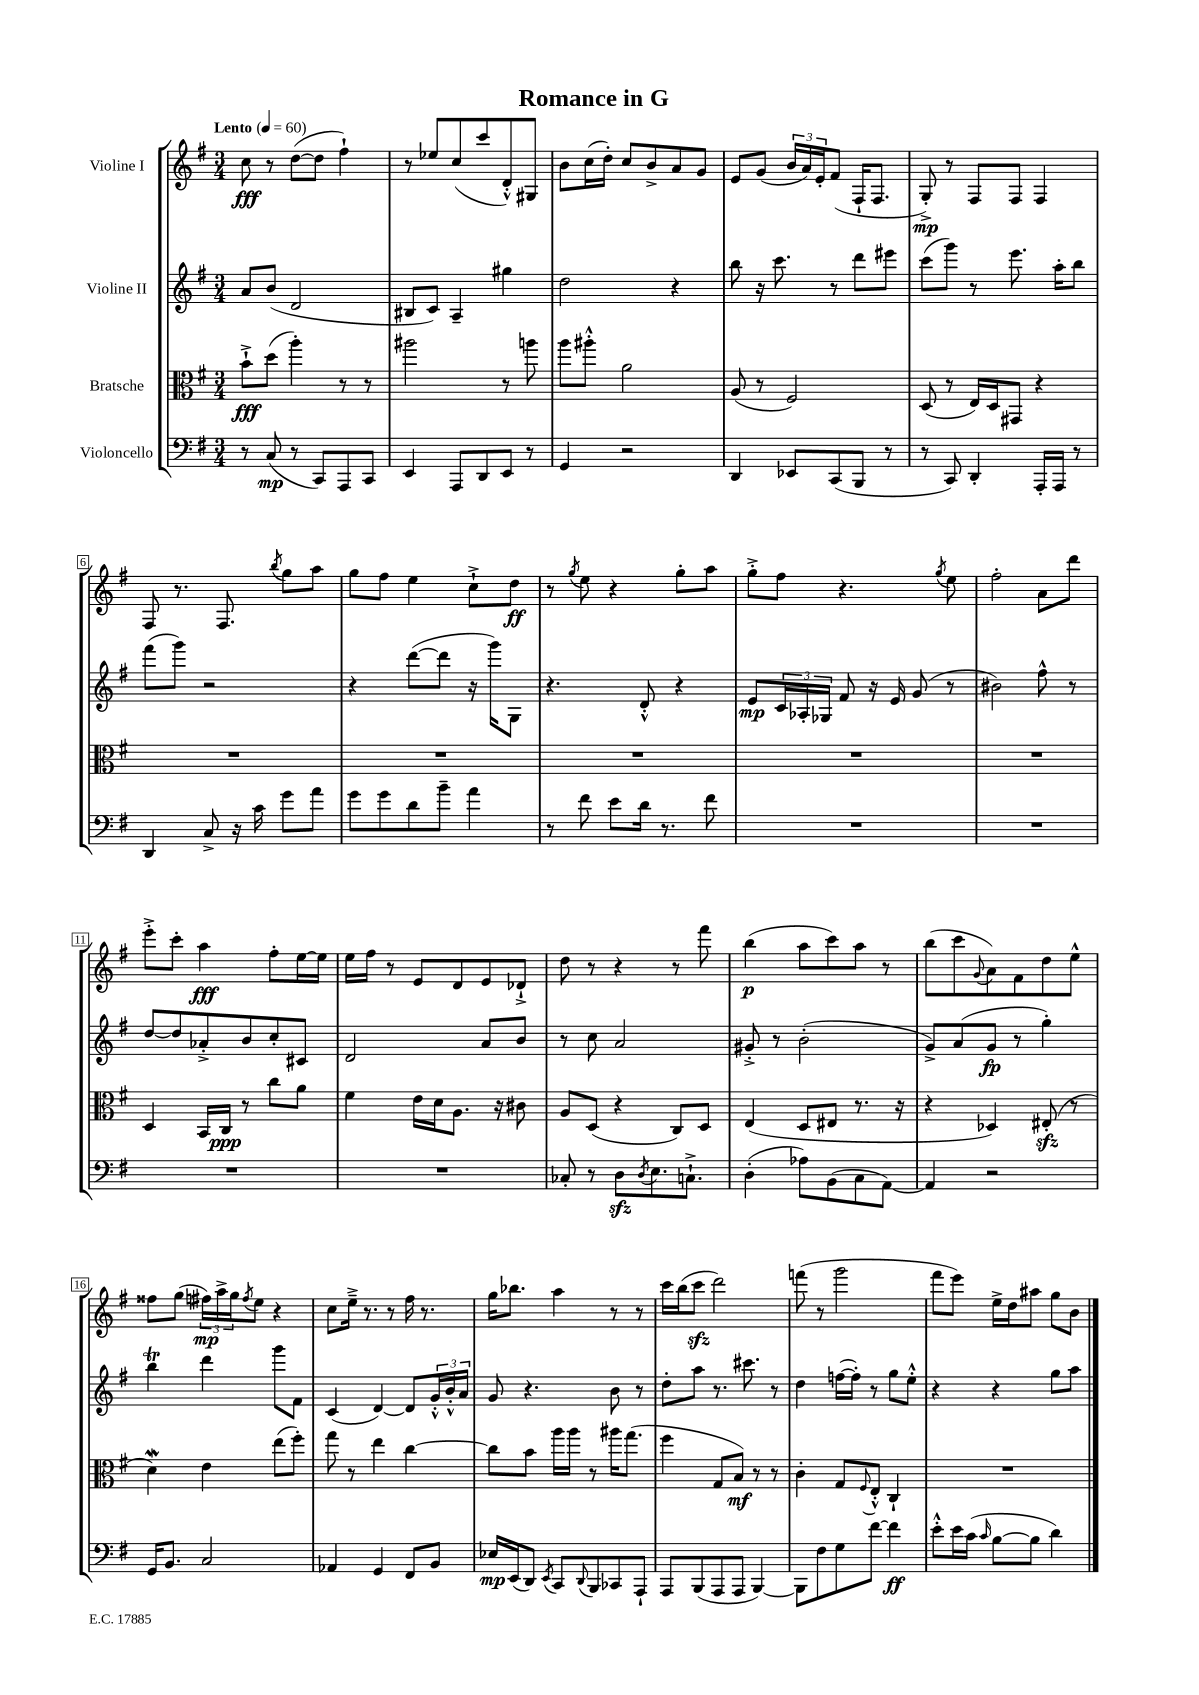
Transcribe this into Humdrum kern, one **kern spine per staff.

**kern	**dynam	**kern	**dynam	**kern	**dynam	**kern	**dynam
*part4	*part4	*part3	*part3	*part2	*part2	*part1	*part1
*staff4	*staff4	*staff3	*staff3	*staff2	*staff2	*staff1	*staff1
*I"Violoncello	*	*I"Bratsche	*	*I"Violine II	*	*I"Violine I	*
*clefF4	*	*clefC3	*	*clefG2	*	*clefG2	*
*k[f#]	*	*k[f#]	*	*k[f#]	*	*k[f#]	*
*M3/4	*	*M3/4	*	*M3/4	*	*M3/4	*
*MM60	*	*MM60	*	*MM60	*	*MM60	*
=1	=1	=1	=1	=1	=1	=1	=1
!	!	!	!	!	!	!LO:TX:a:B:t=Lento	!
8r	.	8b`^\L	fff	8a/L	.	8cc\	fff
(8C/	mp	(8dd\J	.	(8b/J	.	8r	.
8r	.	4aa'\)	.	2d/	.	([8dd\L	.
8CC/L)	.	.	.	.	.	8dd\J]	.
8AAA/	.	8r	.	.	.	4ff#`\)	.
8CC/J	.	8r	.	.	.	.	.
=2	=2	=2	=2	=2	=2	=2	=2
4EE/	.	2aa#X\	.	8B#X/L	.	8r	.
.	.	.	.	8c/J)	.	8ee-X/L	.
8AAA/L	.	.	.	4A~/	.	(8cc/	.
8DD/	.	.	.	.	.	8ccc/	.
8EE/J	.	8r	.	4gg#X\	.	8d'^^/)	.
8r	.	8aan\	.	.	.	8G#X/J	.
=3	=3	=3	=3	=3	=3	=3	=3
4GG/	.	8aa\L	.	2dd\	.	8b\L	.
.	.	8aa#X'^^\J	.	.	.	(16cc\L	.
.	.	.	.	.	.	16dd'\JJ)	.
2r	.	2a\	.	.	.	8cc/L	.
.	.	.	.	.	.	8b^/	.
.	.	.	.	4r	.	8a/	.
.	.	.	.	.	.	8g/J	.
=4	=4	=4	=4	=4	=4	=4	=4
4DD/	.	(8A/	.	8bb\	.	8e/L	.
.	.	8r	.	16r	.	(8g/J	.
.	.	.	.	8.ccc\	.	.	.
8EE-X/L	.	2F#/)	.	.	.	24b/LL	.
.	.	.	.	.	.	24a/)	.
.	.	.	.	.	.	24e'/J	.
(8CC/	.	.	.	8r	.	(8f#/J	.
8BBB/J	.	.	.	8ddd\L	.	16F#`/KL	.
.	.	.	.	.	.	8.F#/J	.
8r	.	.	.	8eee#X\J	.	.	.
=5	=5	=5	=5	=5	=5	=5	=5
8r	.	(8D/	.	(8ccc\L	.	8G'^/)	mp
8CC/)	.	8r	.	8ggg\J)	.	8r	.
4DD'/	.	16E/LL)	.	8r	.	8F#/L	.
.	.	16D/J	.	.	.	.	.
.	.	8GG#X/J	.	8.eee\	.	8F#/J	.
16AAA'/LL	.	4r	.	.	.	4F#/	.
16AAA/JJ	.	.	.	16aa'\KL	.	.	.
8r	.	.	.	8bb\J	.	.	.
!!LO:LB:g=z
=6	=6	=6	=6	=6	=6	=6	=6
4DD/	.	2.r	.	(8fff#\L	.	8F#/	.
.	.	.	.	8ggg\J)	.	8.r	.
8C^/	.	.	.	2r	.	.	.
.	.	.	.	.	.	8.F#/	.
16r	.	.	.	.	.	.	.
16c\	.	.	.	.	.	.	.
.	.	.	.	.	.	8qbb/	.
8g\L	.	.	.	.	.	8gg\L	.
8a\J	.	.	.	.	.	8aa\J	.
=7	=7	=7	=7	=7	=7	=7	=7
8g\L	.	2.r	.	4r	.	8gg\L	.
8g\	.	.	.	.	.	8ff#\J	.
8d\	.	.	.	([8ddd\L	.	4ee\	.
8b~\J	.	.	.	8ddd\J]	.	.	.
4a\	.	.	.	16r	.	8cc`^\L	.
.	.	.	.	16ggg\KL)	.	.	.
.	.	.	.	8G\J	.	8dd\J	ff
=8	=8	=8	=8	=8	=8	=8	=8
8r	.	2.r	.	4.r	.	8r	.
.	.	.	.	.	.	8qgg/	.
8f#\	.	.	.	.	.	8ee\	.
8e\L	.	.	.	.	.	4r	.
16d\Jk	.	.	.	8d'^^/	.	.	.
8.r	.	.	.	.	.	.	.
.	.	.	.	4r	.	8gg'\L	.
8f#\	.	.	.	.	.	8aa\J	.
=9	=9	=9	=9	=9	=9	=9	=9
2.r	.	2.r	.	8e/L	mp	8gg'^\L	.
.	.	.	.	24c/L	.	8ff#\J	.
.	.	.	.	24A-X'/	.	.	.
.	.	.	.	24G-X/JJ	.	.	.
.	.	.	.	8f#/	.	4.r	.
.	.	.	.	16r	.	.	.
.	.	.	.	16e/	.	.	.
.	.	.	.	(8g/	.	.	.
.	.	.	.	.	.	8qgg/	.
.	.	.	.	8r	.	8ee\	.
=10	=10	=10	=10	=10	=10	=10	=10
2.r	.	2.r	.	2b#X\)	.	2ff#'\	.
.	.	.	.	8ff#^^\	.	8a\L	.
.	.	.	.	8r	.	8ddd\J	.
!!LO:LB:g=z
=11	=11	=11	=11	=11	=11	=11	=11
2.r	.	4D/	.	[8dd/L	.	8eee'^\L	.
.	.	.	.	8dd/]	.	8ccc'\J	.
.	.	16BB/LL	.	8a-X'^/	.	4aa\	fff
.	.	16C/JJ	ppp	.	.	.	.
.	.	8r	.	8b/	.	.	.
.	.	8cc\L	.	8cc'/	.	8ff#'\L	.
.	.	8a\J	.	8c#X/J	.	[16ee\L	.
.	.	.	.	.	.	16ee\JJ]	.
=12	=12	=12	=12	=12	=12	=12	=12
2.r	.	4f#\	.	2d/	.	16ee\LL	.
.	.	.	.	.	.	16ff#\JJ	.
.	.	.	.	.	.	8r	.
.	.	16e\LL	.	.	.	8e/L	.
.	.	16d\J	.	.	.	.	.
.	.	8.A\J	.	.	.	8d/	.
.	.	.	.	8a/L	.	8e/	.
.	.	16r	.	.	.	.	.
.	.	8c#X\	.	8b/J	.	8d-X`^/J	.
=13	=13	=13	=13	=13	=13	=13	=13
8C-X'/	.	8A/L	.	8r	.	8dd\	.
8r	.	(8D/J	.	8cc\	.	8r	.
8Dzz\L	.	4r	.	2a/	.	4r	.
8qD/	.	.	.	.	.	.	.
8.E\	.	.	.	.	.	.	.
.	.	8C/L)	.	.	.	8r	.
8.Cn`^\J	.	.	.	.	.	.	.
.	.	8D/J	.	.	.	8fff#\	.
=14	=14	=14	=14	=14	=14	=14	=14
(4D'\	.	(4E/	.	8g#X'^/	.	(4bb\	p
.	.	.	.	8r	.	.	.
8A-X\L)	.	8D/L	.	(2b'\	.	8aa\L	.
(8BB\	.	8E#X/J	.	.	.	8ccc\)	.
8C\	.	8.r	.	.	.	8aa\J	.
[8AA\J)	.	.	.	.	.	8r	.
.	.	16r	.	.	.	.	.
=15	=15	=15	=15	=15	=15	=15	=15
4AA/]	.	4r	.	8g^/L)	.	(8bb\L	.
.	.	.	.	(8a/	.	8ccc\	.
.	.	.	.	.	.	8qqg/	.
2r	.	4D-X/)	.	8g/J	fp	8a\)	.
.	.	.	.	8r	.	8f#\	.
.	.	(8E#Xzz'/	.	4gg'\)	.	8dd\	.
.	.	8r	.	.	.	8ee^^\J	.
!!LO:LB:g=z
=16	=16	=16	=16	=16	=16	=16	=16
16GG/KL	.	4dW\)	.	4bbt\	.	8ff##X\L	.
8.BB/J	.	.	.	.	.	.	.
.	.	.	.	.	.	(8gg\J	.
2C/	.	4e\	.	4ddd\	.	24ff#X\LL)	mp
.	.	.	.	.	.	24aa^\	.
.	.	.	.	.	.	24gg\J	.
.	.	.	.	.	.	8qff#/	.
.	.	.	.	.	.	8ee\J	.
.	.	(8ee\L	.	8ggg\L	.	4r	.
.	.	8ff#'\J)	.	8f#\J	.	.	.
=17	=17	=17	=17	=17	=17	=17	=17
4AA-X/	.	8gg\	.	(4c/	.	8cc\L	.
.	.	8r	.	.	.	16ee~^\Jk	.
.	.	.	.	.	.	8.r	.
4GG/	.	4ee\	.	[4d/)	.	.	.
.	.	.	.	.	.	8r	.
8FF#/L	.	[4cc\	.	8d/L]	.	16ff#\	.
.	.	.	.	.	.	8.r	.
8BB/J	.	.	.	24g'^^/L	.	.	.
.	.	.	.	24b'^^/	.	.	.
.	.	.	.	24a/JJ	.	.	.
=18	=18	=18	=18	=18	=18	=18	=18
16E-X/LL	mp	8cc\L]	.	8g/	.	16gg\KL	.
(16EE/J	.	.	.	.	.	8.bb-X\J	.
8DD/J)	.	8b\J	.	4.r	.	.	.
8qEE/	.	.	.	.	.	.	.
8CC/L	.	16aa\LL	.	.	.	4aa\	.
.	.	16aa\JJ	.	.	.	.	.
8qqDD/	.	.	.	.	.	.	.
8BBB/	.	8r	.	.	.	.	.
8CC-X/	.	16aa#X\KL	.	8b\	.	8r	.
.	.	(8.gg\J	.	.	.	.	.
8AAA`/J	.	.	.	8r	.	8r	.
=19	=19	=19	=19	=19	=19	=19	=19
8AAA/L	.	4ff#\	.	8dd'\L	.	16ccc\LL	.
.	.	.	.	.	.	(16bb\J	.
(8BBB/	.	.	.	8aa\J	.	8ccczz\J	.
8AAA/	.	8G/L	.	8.r	.	2ddd\)	.
8AAA/J	.	8B/J)	mf	.	.	.	.
.	.	.	.	8.ccc#X\	.	.	.
[4BBB/)	.	8r	.	.	.	.	.
.	.	8r	.	8r	.	.	.
=20	=20	=20	=20	=20	=20	=20	=20
8BBB\L]	.	4c'\	.	4dd\	.	(8fffn\	.
8F#\	.	.	.	.	.	8r	.
8G\	.	8G/L	.	([16ffn\LL	.	2ggg\	.
.	.	.	.	16ff'\JJ])	.	.	.
.	.	8qqF#/	.	.	.	.	.
[8f#\J	.	8E'^^/J	.	8r	.	.	.
4f#\]	ff	4C`/	.	8gg\L	.	.	.
.	.	.	.	8ee'^^\J	.	.	.
=21	=21	=21	=21	=21	=21	=21	=21
8e'^^\L	.	2.r	.	4r	.	8fff#\L	.
16e\L	.	.	.	.	.	8eee\J)	.
(16c\JJ	.	.	.	.	.	.	.
16qqc/	.	.	.	.	.	.	.
[8B\L	.	.	.	4r	.	16ee^\LL	.
.	.	.	.	.	.	16dd\J	.
8B\J]	.	.	.	.	.	8aa#X\J	.
4d\)	.	.	.	8gg\L	.	8gg\L	.
.	.	.	.	8aa\J	.	8b\J	.
==	==	==	==	==	==	==	==
*-	*-	*-	*-	*-	*-	*-	*-
